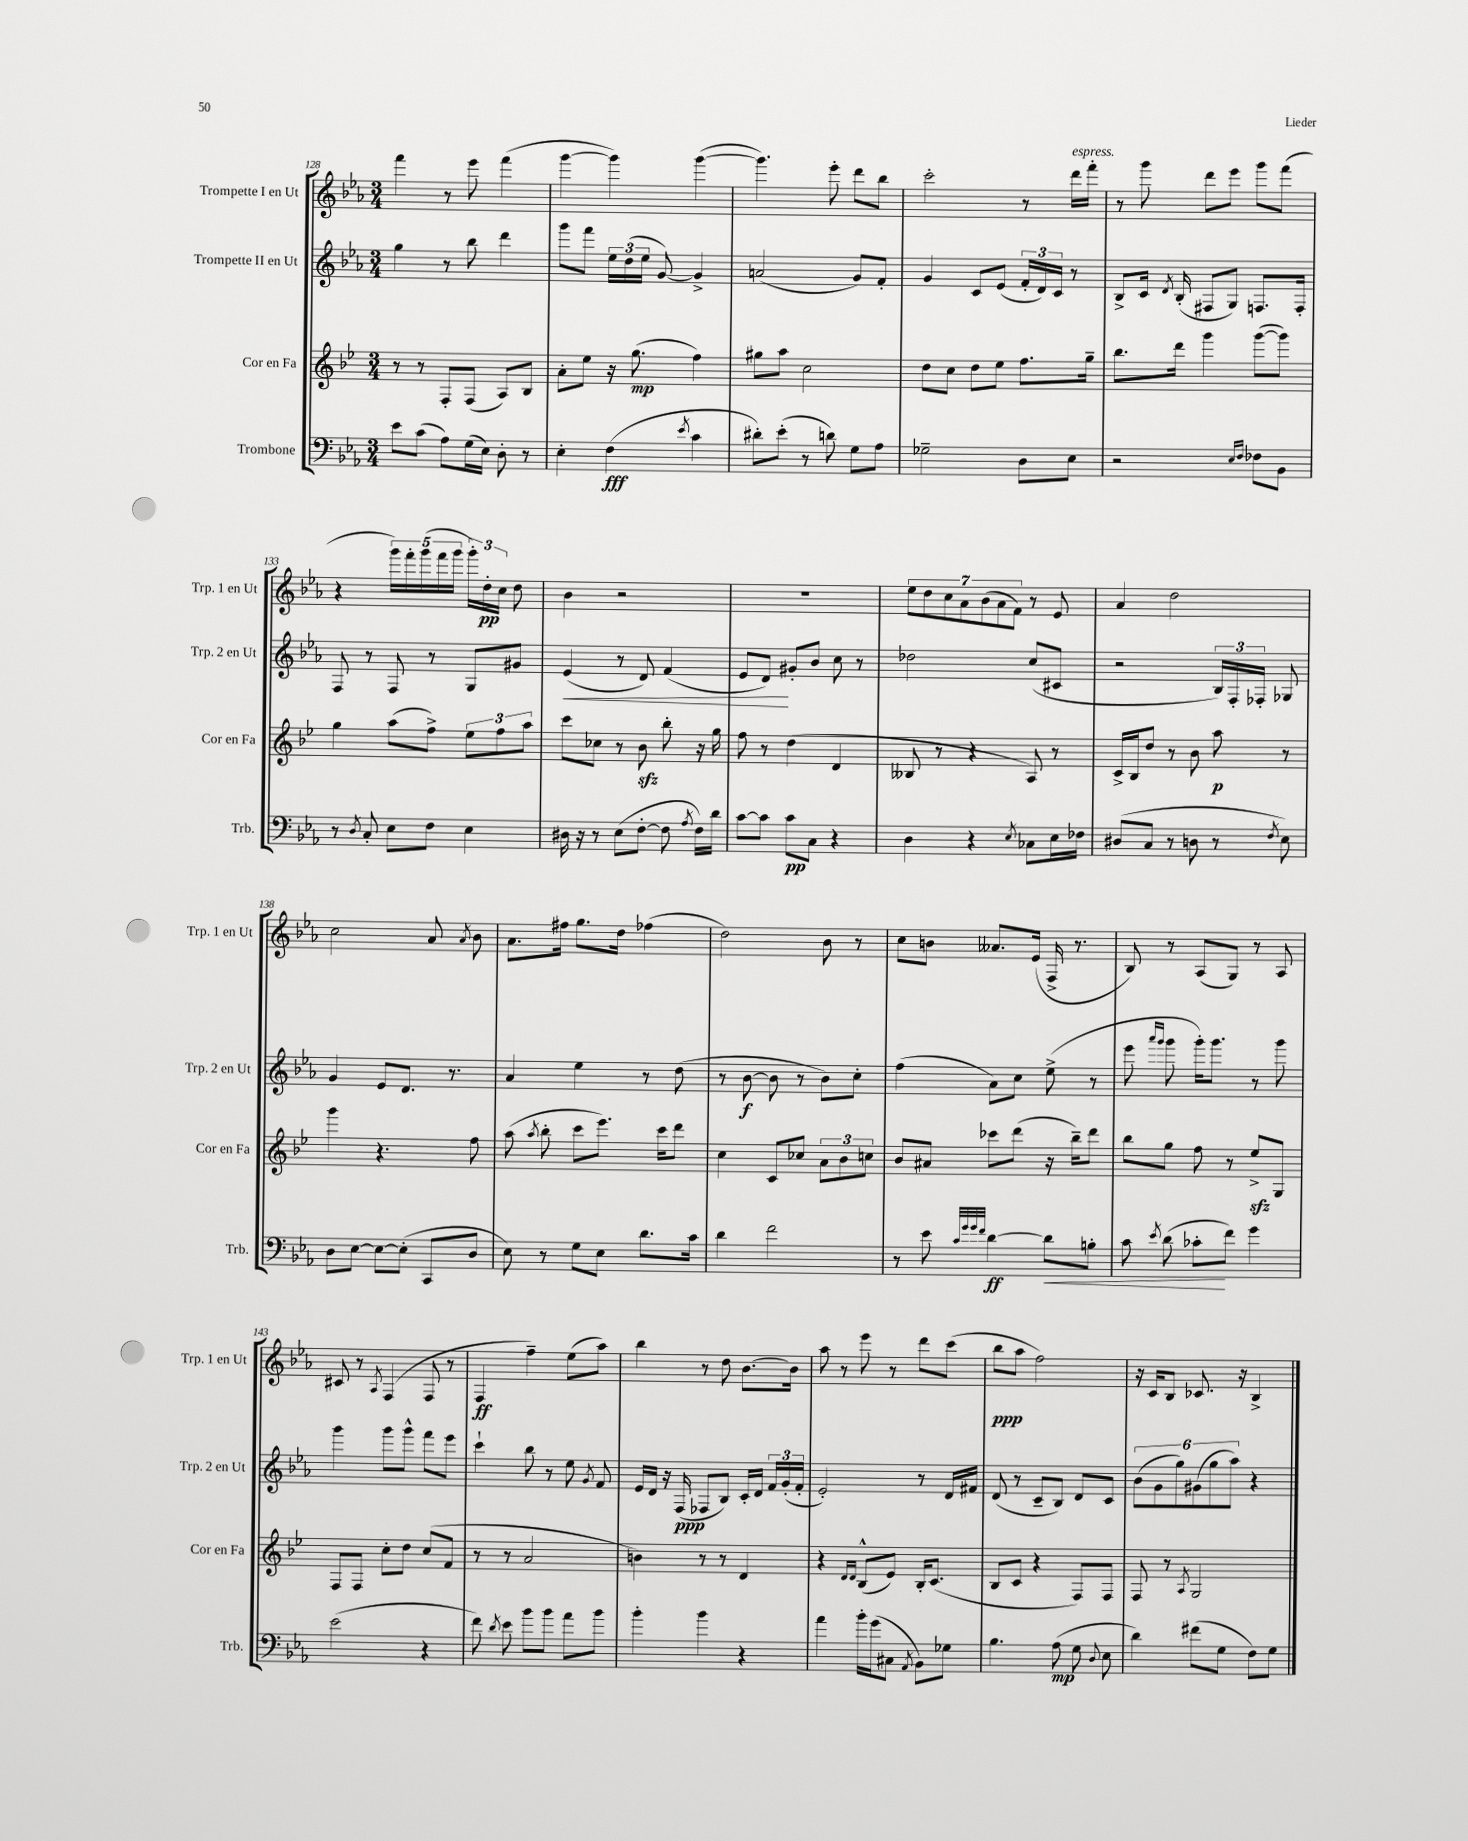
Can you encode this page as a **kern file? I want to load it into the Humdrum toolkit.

**kern	**kern	**kern	**kern
*staff4	*staff3	*staff2	*staff1
*clefF4	*clefG2	*clefG2	*clefG2
*k[b-e-a-]	*k[b-e-]	*k[b-e-a-]	*k[b-e-a-]
*M3/4	*M3/4	*M3/4	*M3/4
8e-	8r	4gg	4fff
(8c	8r	.	.
8A-)	8F'	8r	8r
(16G	(8F	8bb-	8eee-
16E-)	.	.	.
8D'	8A)	4ddd	(4fff
8r	8B-	.	.
=	=	=	=
4E-'	8a'	8ggg	[4ggg
.	8ee-	8fff	.
(4F	16r	24ee-	4ggg])
.	.	(24dd	.
.	(8.gg	.	.
.	.	24ee-	.
.	.	[8g)	.
8qe-	.	.	.
4c	4ff)	4g^]	([4ggg
=	=	=	=
8d#')	8gg#	(2a	4.ggg])
(8e-'	8aa	.	.
8r	2cc	.	.
8d)	.	.	8eee-'
8G	.	8g)	8ddd
8A-	.	8f'	8bb-
=	=	=	=
2G-~	8dd	4g	2ccc'
.	8cc	.	.
.	8dd	8c	.
.	8ee-	(8e-	.
8D	8.ff	24f'	8r
.	.	24d)	.
.	.	24c	.
8E-	.	8r	16ddd
.	16gg~	.	16fff'
=	=	=	=
2r	8.bb-	8B-^	8r
.	.	16c	8ggg
.	.	8qd	.
.	16ddd	(16B-'	.
.	4ggg	8F#	8ddd
.	.	8G)	8eee-
16qqE-	.	.	.
16qqF	.	.	.
8F-	([8ggg	8.F	8ggg
8BB-	8ggg])	.	(8fff
.	.	16F'	.
=	=	=	=
8r	4gg	8F	4r
8qD	.	.	.
8C'	.	8r	.
8E-	(8aa	8F	20ggg)
.	.	.	20fff'
.	.	.	(20ggg
8F	8ff^)	8r	.
.	.	.	20fff
.	.	.	20ggg
4E-	12ee-	8G	24ggg')
.	.	.	24dd'
.	12ff	.	24cc
.	.	8g#	8dd
.	12aa	.	.
=	=	=	=
16D#	8ccc	(4e-	4b-
16r	.	.	.
8r	8cc-	.	.
(8E-	8r	8r	2r
[8F'	8b-	8d)	.
8F]	8bb-'	(4f	.
8qA-	.	.	.
16F)	16r	.	.
16d	16gg	.	.
=	=	=	=
[8c	8ff	8e-	2.r
8c]	8r	8d)	.
8c	(4dd	8g#'	.
8C	.	8b-	.
4r	4d	8cc	.
.	.	8r	.
=	=	=	=
4D	8B--	2dd-	14ee-
.	.	.	14dd
.	8r	.	.
.	.	.	14cc
.	.	.	14a-
4r	4r	.	.
.	.	.	(14b-
.	.	.	14a-
.	.	.	14f)
8qE-	.	.	.
8C-	8A)	(8cc	8r
16E-	8r	8c#	8e-
16F-	.	.	.
=	=	=	=
(8D#	16c^	2r	4a-
.	16B-	.	.
8C	8dd	.	.
8r	8r	.	2dd
8D	8b-	.	.
8r	8aa	24B-)	.
.	.	24F'	.
.	.	24F-'	.
8qF	.	.	.
8E-)	8r	8G-	.
=	=	=	=
8D	4ggg	4g	2cc
[8E-	.	.	.
8E-_	4.r	8e-	.
(8E-']	.	8.d	.
8CC	.	.	8a-
.	.	8.r	.
.	.	.	8qa-
8D	8ff	.	8b-
=	=	=	=
8E-)	(8aa	4a-	8.a-
.	8qaa	.	.
8r	8bb-'	.	.
.	.	.	16ff#
8G	8ccc	4ee-	8.gg
8E-	8.eee-)	.	.
.	.	.	16dd
8.d	.	8r	(4ff-
.	16ccc	.	.
.	8ddd	(8dd	.
16c	.	.	.
=	=	=	=
4d	4cc	8r	2dd)
.	.	[8b-	.
2f	8c	8b-]	.
.	8cc-	8r	.
.	12a	8b-)	8b-
.	12b-	.	.
.	.	8cc'	8r
.	12cc	.	.
=	=	=	=
8r	8b-	(4ff	8cc
8e-	8a#	.	8b
32qqc	.	.	.
32qqg	.	.	.
32qqg	.	.	.
32qqf	.	.	.
[4d	8ccc-	8a-)	8.a--
.	(8ddd	8cc	.
.	.	.	(16e-
8d]	16r	(8ee-^	16F^
.	16bb-~)	.	8.r
8B'	8ddd	8r	.
=	=	=	=
8c	8bb-	8eee-	8B-)
.	.	16qqaaa-	.
8qe-	.	16qqggg	.
(8d	8gg	8ggg	8r
8c-'	8ff	16ggg')	(8A-
.	.	8.ggg	.
8f)	8r	.	8G)
4g	8ee-^	8r	8r
.	8G	8ggg	8A-
=	=	=	=
(2e-	8F	4ggg	8c#
.	8F	.	8r
.	.	.	8qA-
.	8cc'	8ggg	(4F
.	8dd	8ggg^^	.
4r	(8cc	8fff	8F
.	8f	8eee-	8r
=	=	=	=
8f)	8r	4ccc`	4F
8qd	.	.	.
8e-	8r	.	.
8b-	2a	8bb-	4ff~)
8b-	.	8r	.
8a-	.	8ee-	(8ee-
.	.	8qg	.
8b-	.	8f	8aa-)
=	=	=	=
4b-'	4b)	16e-	4bb-
.	.	16d	.
.	.	16r	.
.	.	(16F	.
4b-	8r	8F-	8r
.	8r	8B-)	8dd
4r	4d	16c'	[8.b-
.	.	16d	.
.	.	24f	.
.	.	(24g'	.
.	.	.	16b-]
.	.	24f'	.
=	=	=	=
4a-	4r	2e-')	8aa-
.	.	.	8r
.	16qqd	.	.
.	16qqd	.	.
16b-'	(8B-^^	.	8eee-
(16g	.	.	.
8C#	8e-)	.	8r
8qAA-	.	.	.
8BB-)	16B-'	8r	8ddd
.	(8.c	.	.
8G-	.	16d	(8ccc
.	.	16f#	.
=	=	=	=
4.B-	8B-	(8d	8bb-
.	8c	8r	8aa-
.	4r	8c~	2ff)
(8A-	.	8B-)	.
8G	8F)	8d	.
8qqD	.	.	.
8E-	8F	8c	.
=	=	=	=
4d)	8F	(12b-	16r
.	.	.	16c
.	.	12g	.
.	8r	.	8B-
.	.	12gg)	.
.	8qA	.	.
(8f#	2G	(12g#	8.c-
.	.	12gg	.
8G	.	.	.
.	.	12aa-)	.
.	.	.	16r
8F)	.	4r	4B-^
8G	.	.	.
==	==	==	==
*-	*-	*-	*-
